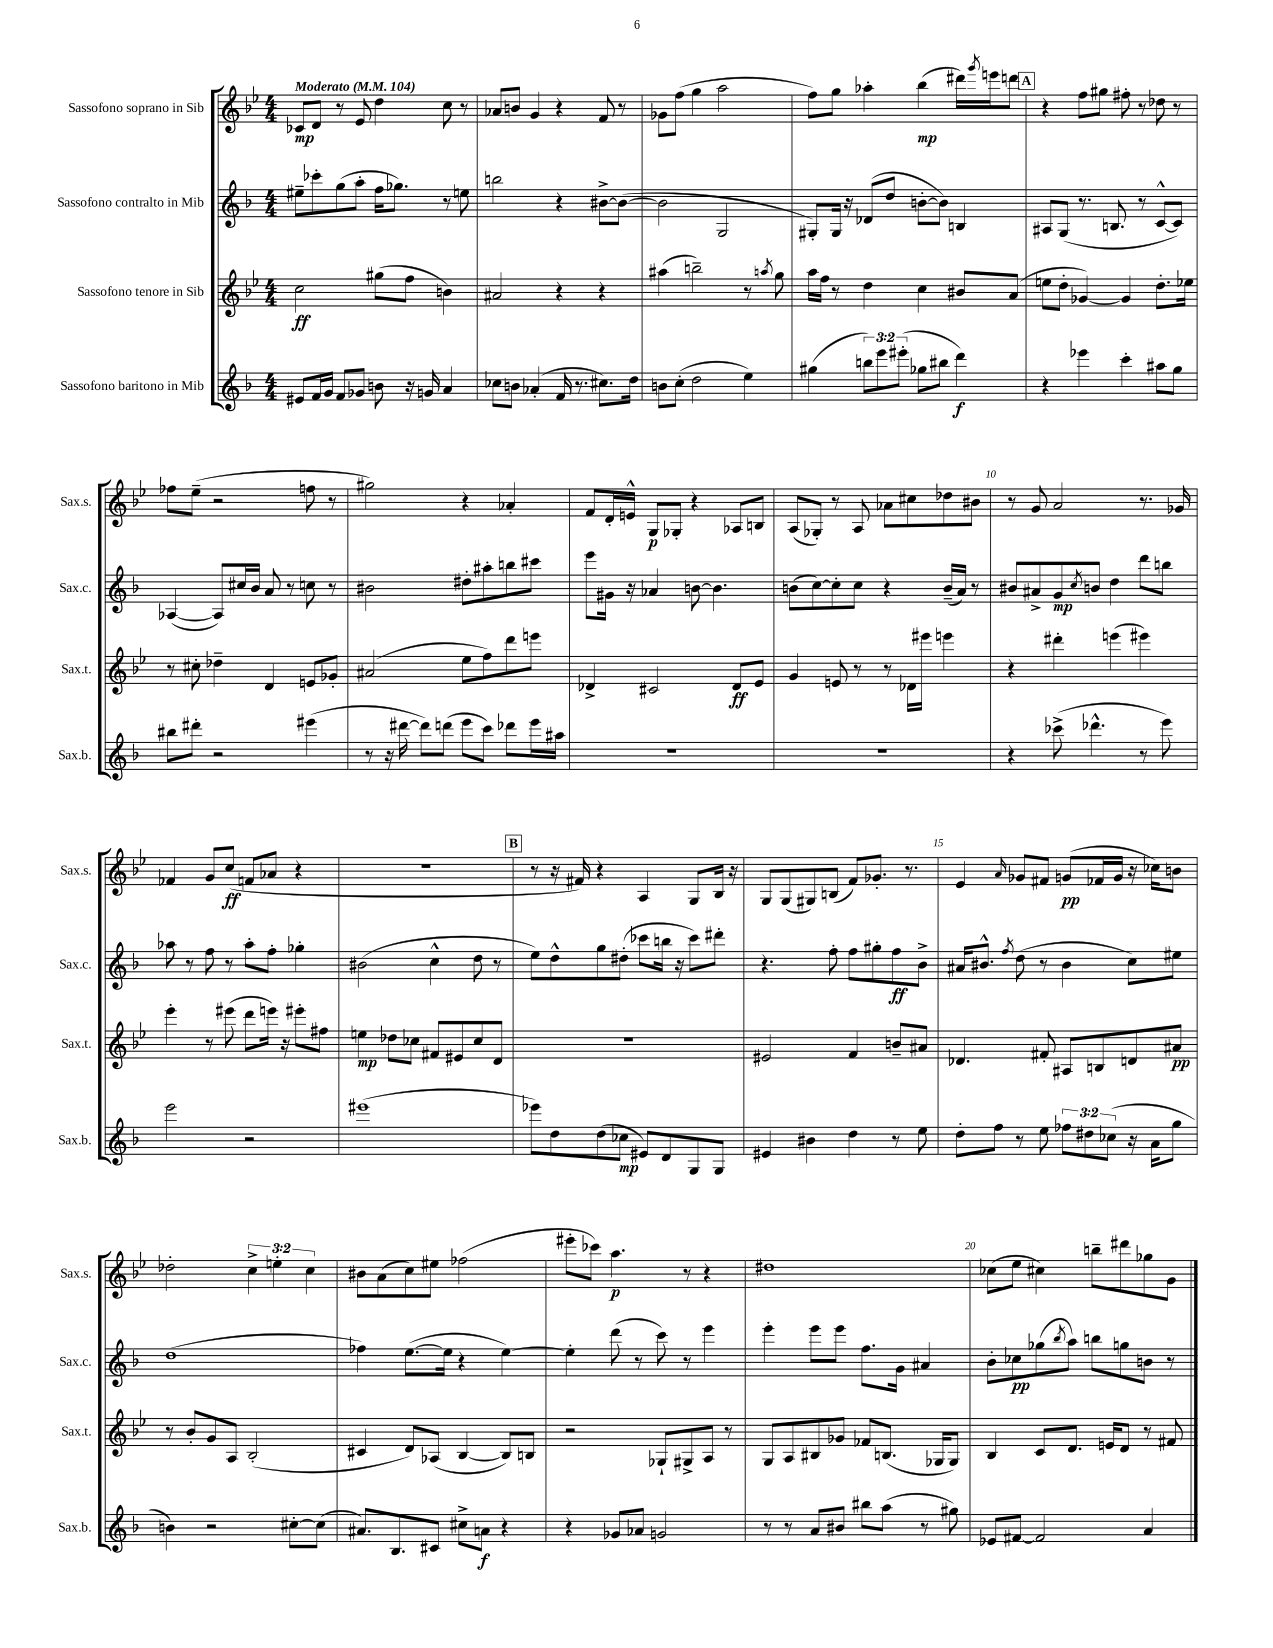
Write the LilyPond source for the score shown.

<<
\new StaffGroup <<
\new Staff = "s0" \with { instrumentName = "Sassofono soprano in Sib" shortInstrumentName = "Sax.s." } {
    \clef treble \key bes \major \numericTimeSignature \time 4/4 \override Staff.TupletNumber.text = #tuplet-number::calc-fraction-text \tempo "Moderato" 4 = 104
    ces'8\mp d'8 r8 ees'8 d''4 c''8 r8 |
    aes'8 b'8 g'4 r4 f'8 r8 |
    ges'8 f''8( g''4 a''2 |
    f''8) g''8 aes''4-. bes''4\mp( dis'''16) \acciaccatura { g'''8 } e'''16 d'''8 |
    \mark \markup { \box "A" } r4 f''8 gis''8 fis''8-. r8 des''8 r8 |
    fes''8 ees''8--( r2 f''8 r8 |
    gis''2) r4 aes'4-. |
    f'8 d'16-. e'16-^ g8\p ges8-. r4 aes8 b8 |
    a8( ges8-.) r8 a8 aes'8 cis''8 des''8 bis'8 |
    r8 g'8 a'2 r8. ges'16 |
    fes'4 g'8 c''8\ff( f'8 aes'8 r4 |
    R1 |
    \mark \markup { \box "B" } r8 r16 fis'16) r4 a4 g8 bes16 r16 |
    g8 g8( gis8) b8( f'8) ges'8.-. r8. |
    ees'4 \grace { a'16 } ges'8 fis'8 g'8\pp( fes'16 g'16 r16 ces''16) b'8 |
    des''2-. \tuplet 3/2 { c''4-> e''4-. c''4 } |
    bis'8 a'8( c''8) eis''8 fes''2( |
    eis'''8-. ces'''8) a''4.\p r8 r4 |
    dis''1 |
    ces''8( ees''8 cis''4) b''8-- dis'''8 ges''8 g'8 \bar "|." |
}
\new Staff = "s1" \with { instrumentName = "Sassofono contralto in Mib" shortInstrumentName = "Sax.c." } {
    \clef treble \key f \major \numericTimeSignature \time 4/4
    eis''8-- ces'''8-. g''8( a''8-. f''16 ges''8.) r8 e''8 |
    b''2 r4 bis'8~-> bis'8~( |
    bis'2 g2 |
    gis8-.) gis16 r16 des'8( d''8 b'8~-. b'8) b4 |
    \mark \markup { \box "A" } ais8 g8( r8. b8. r8 c'8~-^ c'8) |
    aes4~( aes8) cis''16 bes'16 a'8 r8 c''8 r8 |
    bis'2 dis''8-. ais''8-. b''8 cis'''8 |
    e'''8 gis'16 r16 aes'4 b'8~ b'4. |
    b'8( c''8~) c''8-. c''8 r4 b'16--( a'16) r8 |
    bis'8 ais'8-> g'8\mp \acciaccatura { c''8 } b'8 d''4 d'''8 b''8 |
    aes''8 r8 f''8 r8 aes''8-. f''8-. ges''4-. |
    bis'2( c''4-^ d''8 r8 |
    \mark \markup { \box "B" } e''8) d''8-^ g''8 dis''8-.( ces'''8 b''16 r16 ces'''8) dis'''8-. |
    r4. f''8-. f''8 gis''8-. f''8\ff bes'8-> |
    ais'16 bis'8.-^ \acciaccatura { f''8 } d''8( r8 bis'4 c''8) eis''8 |
    d''1( |
    fes''4) e''8.~( e''16 r4 e''4~) |
    e''4-. d'''8( r8 c'''8) r8 e'''4 |
    e'''4-. e'''8 e'''8 f''8. g'16 ais'4 |
    bes'8-. ces''8\pp ges''8( \acciaccatura { bes''8 } a''8) b''8 g''8 b'8 r8 \bar "|." |
}
\new Staff = "s2" \with { instrumentName = "Sassofono tenore in Sib" shortInstrumentName = "Sax.t." } {
    \clef treble \key bes \major \numericTimeSignature \time 4/4
    c''2\ff gis''8( f''8 b'4) |
    ais'2 r4 r4 |
    ais''4( b''2--) r8 \acciaccatura { a''8 } g''8 |
    a''16 f''16 r8 d''4 c''4 bis'8 a'8( |
    \mark \markup { \box "A" } e''8 d''8-. ges'4~) ges'4 d''8.-. ees''16 |
    r8 cis''8-. des''4-- d'4 e'8 ges'8-. |
    ais'2( ees''8 f''8) d'''8 e'''8 |
    des'4-> cis'2 des'8\ff ees'8 |
    g'4 e'8 r8 r8 des'16 eis'''16 e'''4 |
    r4 dis'''4-. e'''4( eis'''4) |
    ees'''4-. r8 eis'''8( d'''8 e'''16) r16 eis'''8-. fis''8 |
    e''4\mp des''8 ces''8 fis'8 eis'8 ces''8 d'8 |
    \mark \markup { \box "B" } R1 |
    eis'2 f'4 b'8-- ais'8 |
    des'4. fis'8-. ais8 b8 d'8 ais'8\pp |
    r8 bes'8-. g'8 a8 bes2-.( |
    cis'4 d'8) aes8( bes4~ bes8) b8 |
    r2 ges8-! gis8-> a8 r8 |
    g8 a8 bis8 ges'8 fes'8 b8.( ges16 ges8) |
    bes4 c'8 d'8. e'16 d'8 r8 fis'8 \bar "|." |
}
\new Staff = "s3" \with { instrumentName = "Sassofono baritono in Mib" shortInstrumentName = "Sax.b." } {
    \clef treble \key f \major \numericTimeSignature \time 4/4 \override Staff.TupletNumber.text = #tuplet-number::calc-fraction-text
    eis'8 f'16 g'16 f'8 ges'8 b'8 r16 g'16 a'4 |
    ces''8 b'8 aes'4-.( f'16 r8. cis''8.) d''16 |
    b'8 c''8-.( d''2 e''4) |
    gis''4( \tuplet 3/2 { b''8) e'''8 eis'''8-.( } ges''8 bis''8 d'''4\f) |
    \mark \markup { \box "A" } r4 ees'''4 c'''4-. ais''8 g''8 |
    bis''8 dis'''8-. r2 eis'''4( |
    r8 r16 dis'''16~ dis'''8) d'''8( e'''8 c'''8) des'''8 e'''16 ais''16 |
    R1 |
    R1 |
    r4 ces'''8->( des'''4.-^ r8 e'''8) |
    e'''2 r2 |
    eis'''1( |
    \mark \markup { \box "B" } ees'''8) d''8 d''8( ces''8\mp eis'8) d'8 g8 g8 |
    eis'4 bis'4 d''4 r8 e''8 |
    d''8-. f''8 r8 e''8 \tuplet 3/2 { fes''8 dis''8 ces''8( } r16 a'16 g''8 |
    b'4) r2 cis''8~-. cis''8( |
    ais'8.) bes8. cis'8 cis''8-> a'8\f r4 |
    r4 ges'8 aes'8 g'2 |
    r8 r8 a'8 bis'8 bis''8 a''8( r8 gis''8) |
    ees'8 fis'8~ fis'2 a'4 \bar "|." |
}
>>
>>
\layout { \context { \Score \override BarNumber.break-visibility = ##(#f #t #t) barNumberVisibility = #(every-nth-bar-number-visible 5) } }
